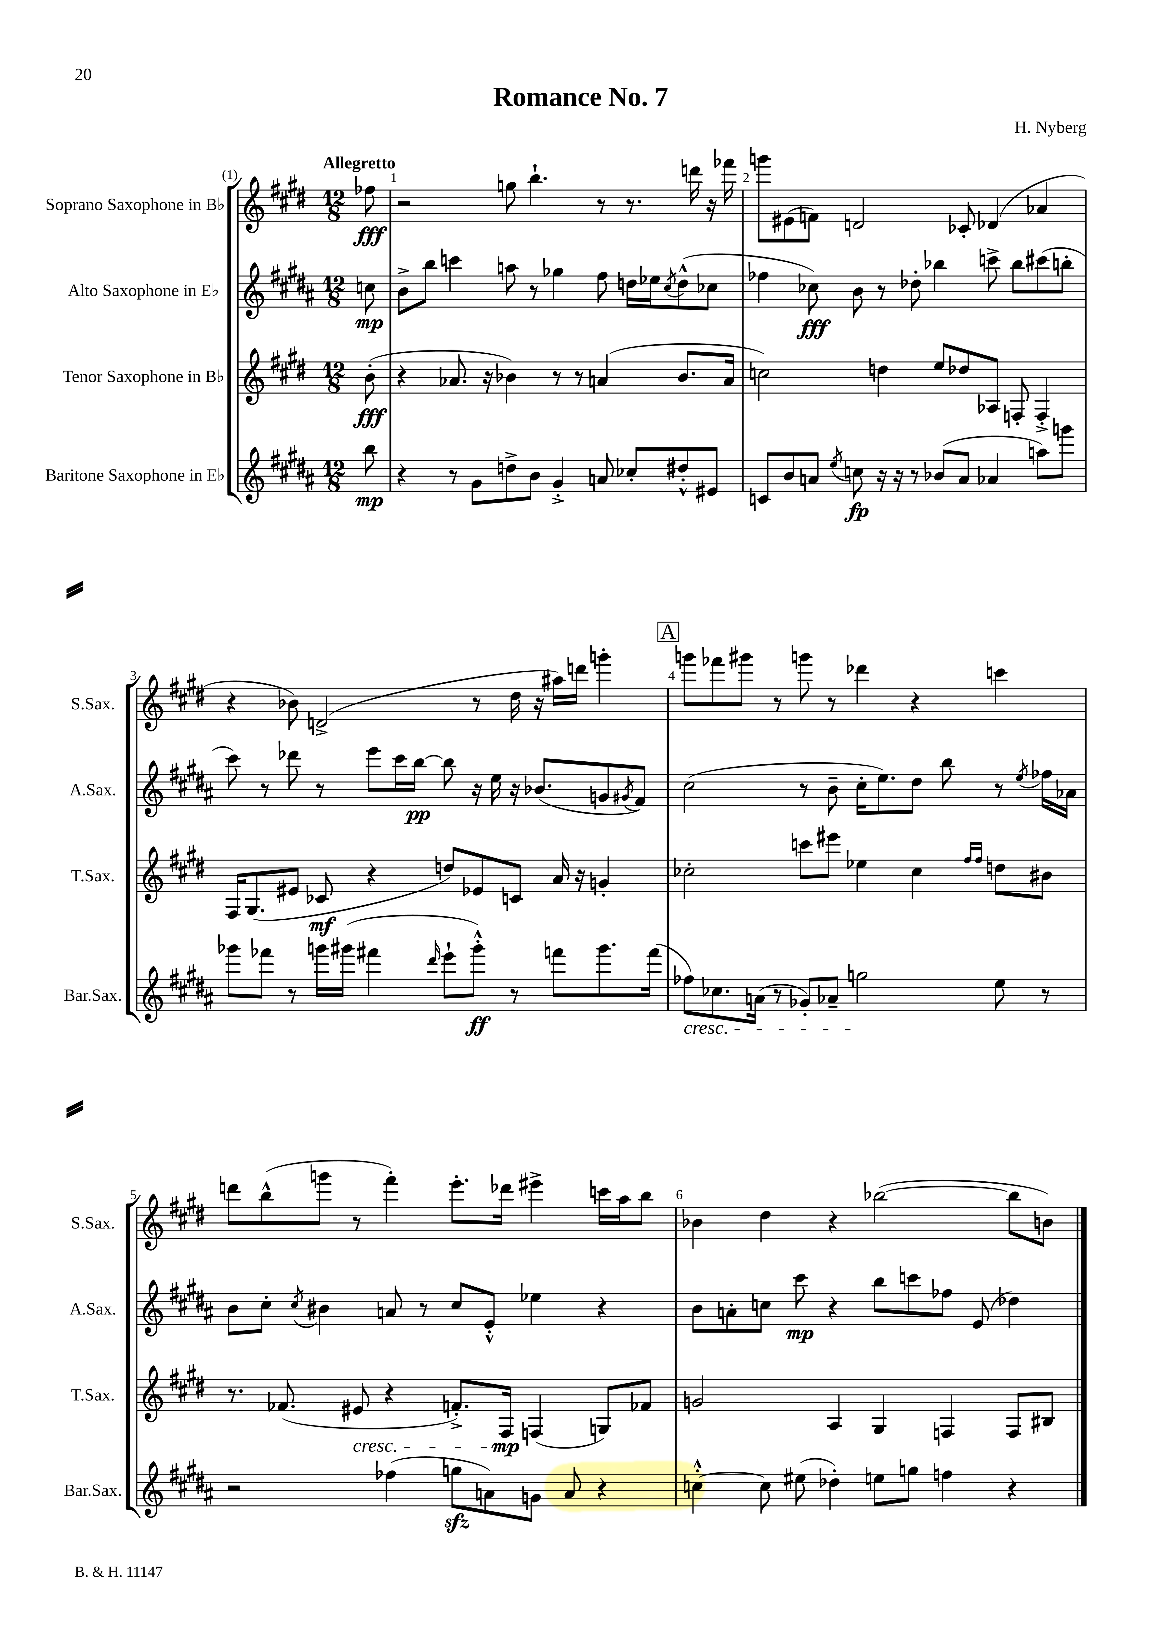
\header { title = "Romance No. 7" composer = "H. Nyberg" }
<<
\new StaffGroup <<
\new Staff = "s0" \with { instrumentName = "Soprano Saxophone in Bb" shortInstrumentName = "S.Sax." } {
    \clef treble \key e \major \numericTimeSignature \time 12/8 \partial 8 \tempo "Allegretto"
    fes''8\fff |
    r2 g''8 b''4.-! r8 r8. d'''16 r16 fes'''16 |
    g'''8 eis'8( f'8) d'2 ces'8-. des'4( aes'4 |
    r4 bes'8) d'2->( r8 dis''16 r16 ais''16) d'''16 g'''4-. |
    \mark \markup { \box "A" } g'''8 fes'''8 gis'''8 r8 g'''8 r8 des'''4 r4 c'''4 |
    d'''8 b''8-^( g'''8 r8 fis'''4-.) e'''8.-. des'''16 eis'''4-> c'''16 a''16 b''8 |
    bes'4 dis''4 r4 bes''2~( bes''8 b'8) \bar "|." |
}
\new Staff = "s1" \with { instrumentName = "Alto Saxophone in Eb" shortInstrumentName = "A.Sax." } {
    \clef treble \key b \major \numericTimeSignature \time 12/8 \partial 8
    c''8\mp |
    b'8-> b''8 c'''4 a''8 r8 ges''4 fis''8 d''16 ees''16 \acciaccatura { cis''8 } d''8-^( ces''8 |
    fes''4 ces''8\fff) b'8 r8 des''8-. bes''4 c'''8-> bes''8 cis'''8( b''8-. |
    cis'''8) r8 des'''8 r8 e'''8 cis'''16 b''16~\pp b''8 r16 e''16 r16 bes'8.( g'8 \acciaccatura { gis'8 } fis'8) |
    \mark \markup { \box "A" } cis''2( r8 b'8-- cis''16-. e''8.) dis''8 b''8 r8 \acciaccatura { e''8 } fes''16 aes'16 |
    b'8 cis''8-. \acciaccatura { cis''8 } bis'4 a'8 r8 cis''8 e'8-.-^ ees''4 r4 |
    b'8 a'8-. c''8 cis'''8\mp r4 b''8 c'''8 fes''8 e'8( des''4) \bar "|." |
}
\new Staff = "s2" \with { instrumentName = "Tenor Saxophone in Bb" shortInstrumentName = "T.Sax." } {
    \clef treble \key e \major \numericTimeSignature \time 12/8 \partial 8
    b'8-.\fff( |
    r4 aes'8. r16 bes'4) r8 r8 a'4( bes'8. a'16 |
    c''2) d''4 e''8 des''8 aes8 f8-. f4-.-> |
    fis16 gis8.( eis'8 ces'8\mf r4 d''8) ees'8 c'8 a'16 r16 g'4-. |
    \mark \markup { \box "A" } ces''2-. c'''8 eis'''8 ees''4 ces''4 \grace { fis''16 fis''16 } d''8 bis'8 |
    r8. fes'8.( eis'8\cresc r4 f'8.-.->) fis16\mp\! f4( g8) fes'8 |
    g'2 a4 gis4 f4 f8 bis8 \bar "|." |
}
\new Staff = "s3" \with { instrumentName = "Baritone Saxophone in Eb" shortInstrumentName = "Bar.Sax." } {
    \clef treble \key b \major \numericTimeSignature \time 12/8 \partial 8
    b''8\mp |
    r4 r8 gis'8 d''8-> b'8 gis'4-.-> a'8 ces''8-. dis''8-.-^ eis'8 |
    c'8 b'8 a'8 \acciaccatura { e''8 } c''8\fp r16 r16 r8 bes'8( a'8 aes'4 a''8) g'''8 |
    ges'''8 fes'''8 r8 g'''16 gis'''16( fis'''4 \grace { dis'''16 } e'''8-! gis'''8-.-^\ff) r8 f'''8 gis'''8. f'''16( |
    \mark \markup { \box "A" } fes''8\cresc) ces''8. a'16( r8 ges'8-.) aes'8-- g''2\! e''8 r8 |
    r2 fes''4( g''8\sfz a'8) g'8 a'8 r4 |
    c''4~-.-^ c''8 eis''8( des''4-.) e''8 g''8 f''4 r4 \bar "|." |
}
>>
>>
\layout { \context { \Score \override BarNumber.break-visibility = ##(#f #t #t) barNumberVisibility = #all-bar-numbers-visible } }
